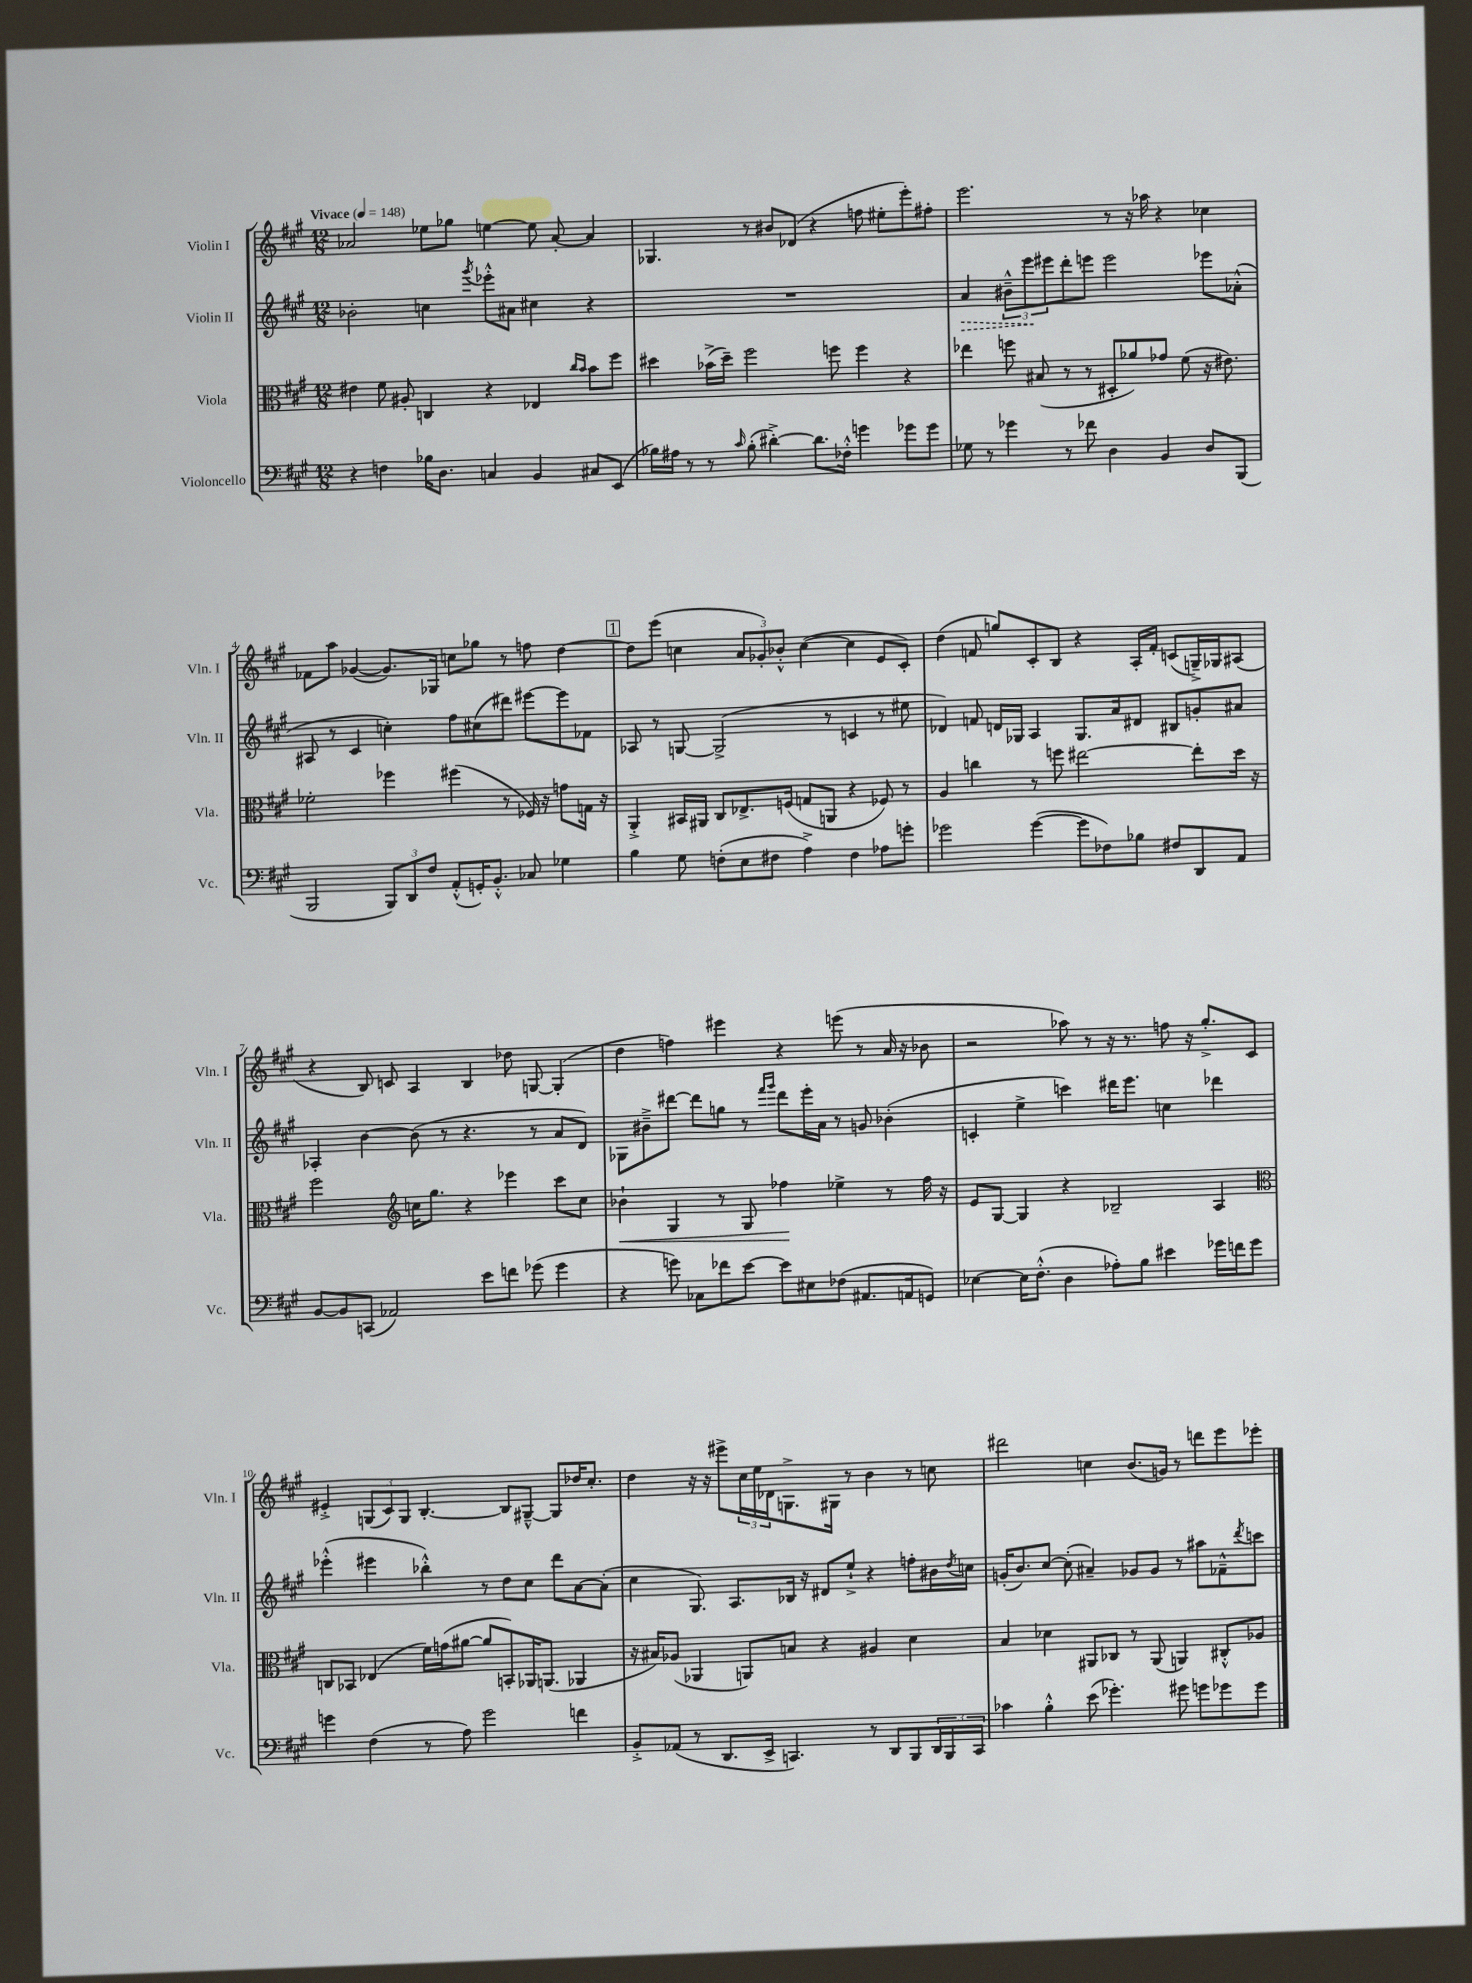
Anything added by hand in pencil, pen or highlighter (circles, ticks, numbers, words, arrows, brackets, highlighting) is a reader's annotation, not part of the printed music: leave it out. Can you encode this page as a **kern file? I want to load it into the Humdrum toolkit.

**kern	**kern	**kern	**kern
*staff4	*staff3	*staff2	*staff1
*clefF4	*clefC3	*clefG2	*clefG2
*k[f#c#g#]	*k[f#c#g#]	*k[f#c#g#]	*k[f#c#g#]
*M12/8	*M12/8	*M12/8	*M12/8
*MM148	*MM148	*MM148	*MM148
4r	4e#	2b-'	2a-
4F	8f#	.	.
.	8A#'	.	.
16B-	4C	4cc	8ee-
8.D	.	.	.
.	.	.	8gg-
.	.	8qggg#	.
4C	4r	8eee-'^^	[4ee
.	.	8a#	.
4BB	4E-	4cc#	8ee]
.	.	.	[8a-'
.	16qqcc#	.	.
.	16qqb	.	.
8C#	8b	4r	4a-]
(8EE	8ff#	.	.
=	=	=	=
16B-)	4dd#	1.r	4.G-
16A#	.	.	.
8r	.	.	.
8r	(16b-^	.	.
.	16dd#~)	.	.
16qqc#	.	.	.
(8B-'	2ff#	.	8r
[4d#'^)	.	.	8b#
.	.	.	(8d-
8.d#]	.	.	4r
.	8ff	.	.
16F-'^^	.	.	.
4g	4ff	.	8ff
.	.	.	8ee#'
8g-	4r	.	8eee')
8g-	.	.	8ff#'
=	=	=	=
8G-	4ee-	4a	2.eee
8r	.	.	.
4g-	8ff	12b#~^^	.
.	.	12eee	.
.	(8B#	.	.
.	.	12eee#	.
8r	8r	8ddd'	.
8f-	8r	8eee	.
4D	8D#'	2eee	8r
.	8a-)	.	16r
.	.	.	16aa-
4BB	8g-	.	4r
.	(8f#	.	.
8D	16r	8eee-	4cc-
.	8.e#)	.	.
(8BBB	.	(8a-'^^	.
=	=	=	=
2BBB	2f-'	8A#	8f-
.	.	8r	8aa
.	.	4c#	([4g-
12BBB)	4ff-	4cc')	8.g-])
12DD	.	.	.
12F#	.	.	.
.	.	.	16G-
(8AA'^^	(4ff#	8ff#	8cc
16GG')	.	(8cc#	8gg-
8.BB'^^	.	.	.
.	8r	8ddd#)	8r
8C-	16F-)	[8eee#	8ff
.	16r	.	.
4G-	8g	8eee#]	[4dd
.	16G	8f-	.
.	16r	.	.
=	=	=	=
4B	4AA'^	8A-	8dd]
.	.	8r	(8eee
8G#	16BB#	[8G	4cc
.	16AA#	.	.
(8F'	8C#	(2G^]	.
8E	8.E-^	.	12a
.	.	.	12g-')
8F#	.	.	.
.	.	.	12b-'^^
.	(16F	.	.
4A^)	8G	.	([4cc
.	8AA	8r	.
4F#	4r	4c	4cc]
8A-	8F-)	8r	8e
8g'	8r	8ee#	8c#')
=	=	=	=
2g-	4A	4d-)	(4dd
.	4cc	8f	8f
.	.	16d	8gg)
.	.	16G-	.
([4g-	8r	4A	8c#'
.	8ff	.	8B
8g-]	[2ee#	8.G-	4r
8F-)	.	.	.
.	.	16a	.
8B-	.	8d#	16A'
.	.	.	16f'
8F#	.	8B#	(8c
8DD	8ee#']	8g'	16G~^)
.	.	.	16G-
8AA	16dd	8a#	(8A#
.	16r	.	.
=	=	=	=
[8BB	2ff#	4A-'	4r
8BB]	.	.	.
(8CC	.	[4b	8B)
2AA-)	.	.	8c
*	*clefG2	*	*
.	16cc	(8b]	4A
.	8.gg#	.	.
.	.	8r	.
.	4r	4.r	4B
8e	.	.	.
8f	4eee-	.	8dd-
(8g-	.	8r	[8G
4g-	8ccc#	8a	(4G']
.	8cc	8d)	.
=	=	=	=
4r	4b-`	8G-	4dd
.	.	8b#~^	.
8g)	4G#	[8ddd#	4ff)
8C-	.	8ddd#]	.
8f-	8r	8gg	4eee#
[8e	8G#	8r	.
.	.	16qqfff#	.
.	.	16qqggg#	.
8e]	4ff-	8ddd#	4r
8E#	.	16eee'	.
.	.	16a	.
(8F-	4ee-^	8r	(8eee
8.AA#	.	8g	8r
.	8r	(4b-'	16a
16AA	.	.	16r
8GG)	16ff-	.	8b-
.	16r	.	.
=	=	=	=
[4E-	8e	4c'	2r
.	[8G#	.	.
16E-]	4G#]	4ee^	.
(8.F#'^^	.	.	.
4D	4r	4ccc)	8aa-)
.	.	.	8r
8A-')	2B-~	16ddd#	16r
.	.	8.eee	8.r
8B	.	.	.
4e#	.	4cc	8ff
.	.	.	16r
.	.	.	8.gg#'^
16g-	4A	4ddd-	.
16f	.	.	.
8g-	.	.	8c#
=	=	=	=
*	*clefC3	*	*
4g	8C	(4eee-'^^	4e#'^
.	8BB-	.	.
(4F#	(4E-	4eee#	(12G
.	.	.	12c#)
.	.	.	12G
8r	16f#)	4bb-'^^)	[4.B'
.	(16g	.	.
8A)	[8a#	.	.
2g	8a#]	8r	.
.	8BB')	8dd	8B]
.	16AA-	8cc#	[8G#~^^
.	(8.AA	.	.
.	.	8ddd	8G#]
4f	4AA-	[8a	16dd-
.	.	.	8.cc#'
.	.	(8a']	.
=	=	=	=
8BB'^	16r	4cc#	4dd
.	16B#)	.	.
(8AA-	(8A-	.	.
8r	4AA-	8.G#)	16r
.	.	.	16r
8.DD	.	.	8eee#^
.	.	8.A	.
.	8AA)	.	24cc#
.	.	.	24ee
16EE^	.	.	.
.	.	.	24d-
4.CC)	8B	16B-	8.G^
.	.	16r	.
.	4r	8d#	.
.	.	.	16G#
.	.	8ee`^	8r
8r	4A#	4r	4b
8DD	.	.	.
8BBB	4d	8ff'	8r
24DD	.	16b#	8cc
24BBB	.	.	.
.	.	8qdd	.
.	.	16cc	.
24CC	.	.	.
=	=	=	=
4c-	4B	(16g'	2ddd#
.	.	8.b)	.
4B'^^	4d-	[8cc#	.
.	.	(8cc#']	.
(8e	8AA#	4a#~)	4cc
4.g-')	8C-	.	.
.	8r	8g-	(8.b
.	(8AA#	8g-	.
.	.	.	16g)
8g#	4AA)	8r	8r
8g	.	8aa#	8ddd
8g-	8C#'^^	8f-~^^	8eee
.	.	8qddd	.
8g-	8A-	8ccc	8eee-'
==	==	==	==
*-	*-	*-	*-
